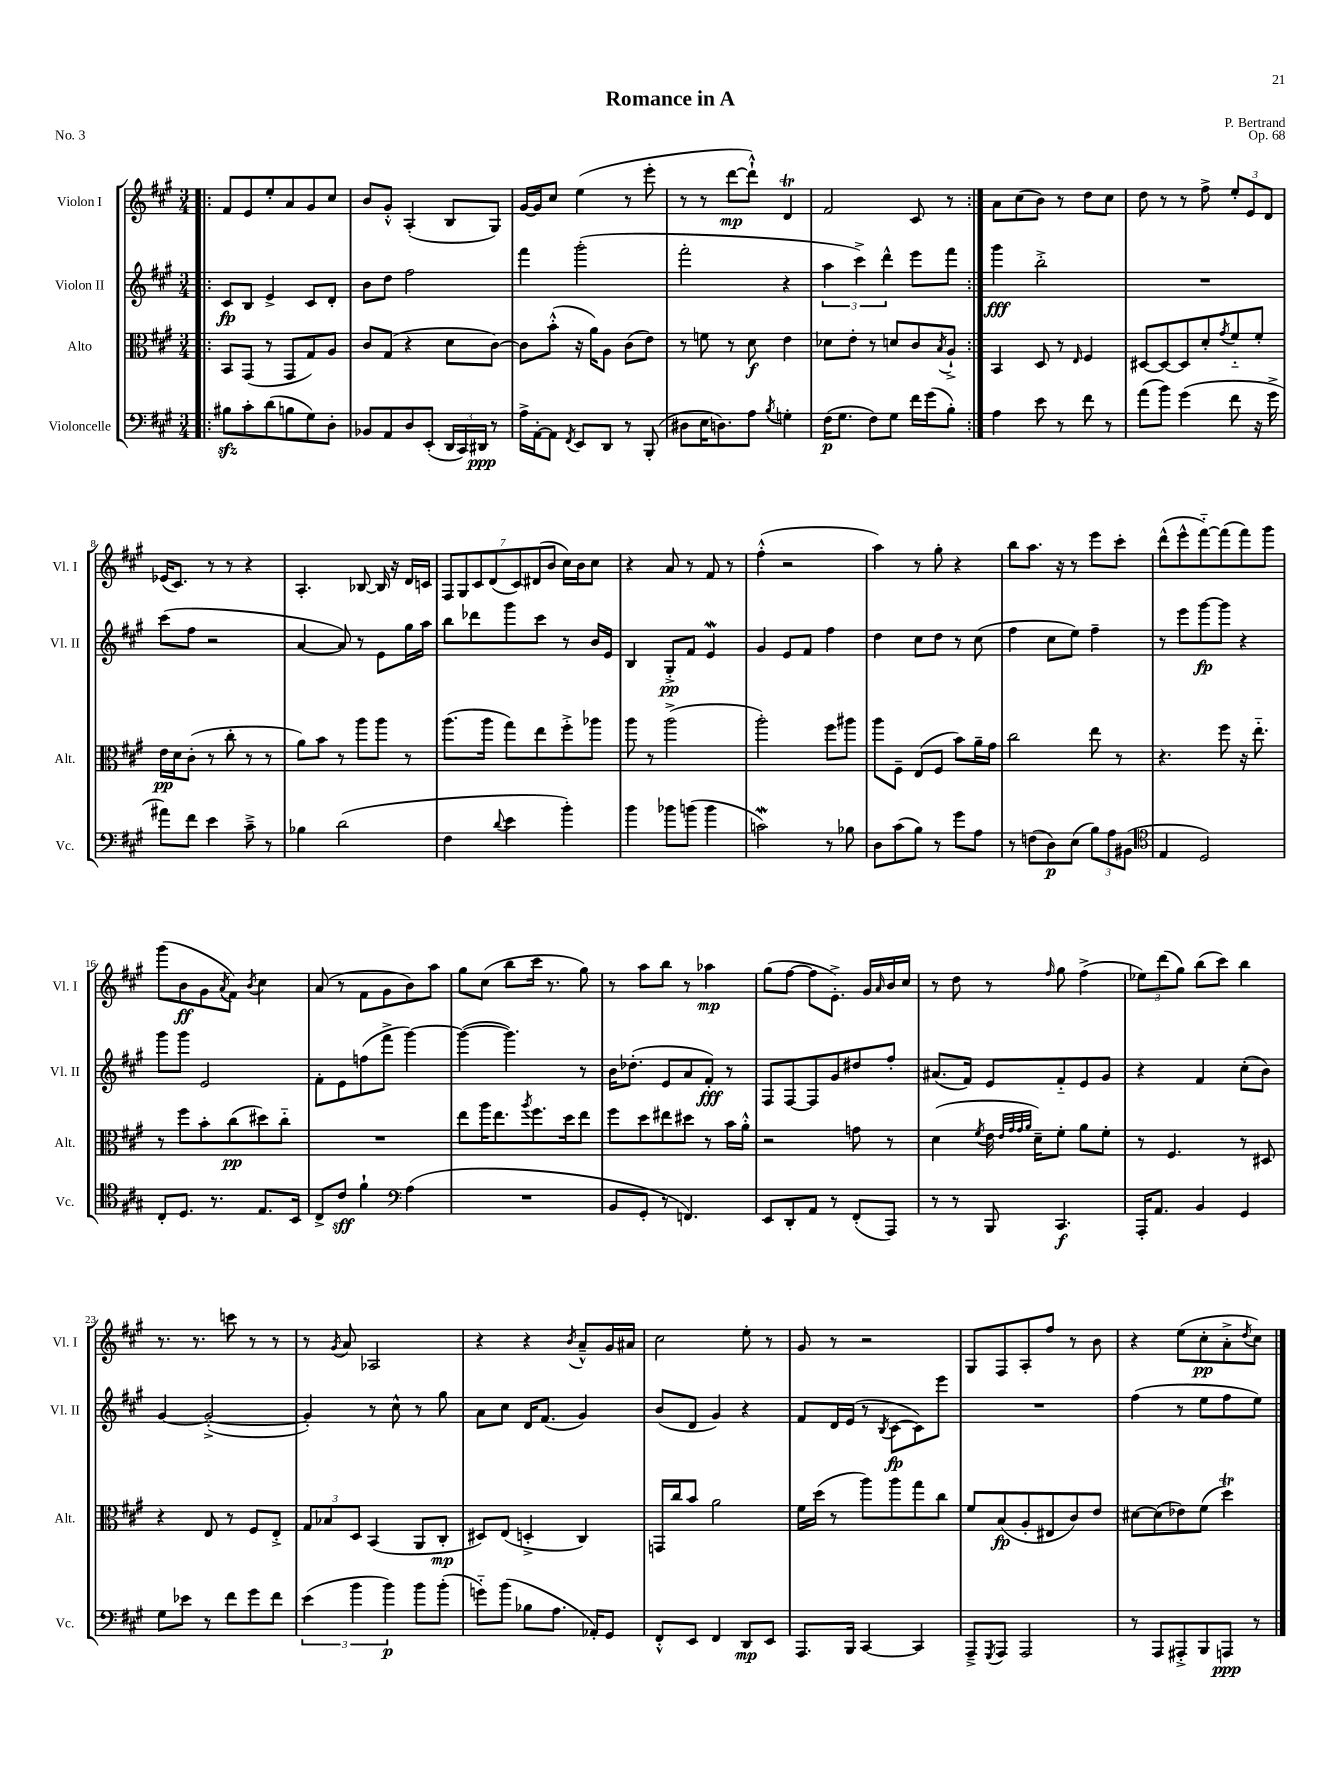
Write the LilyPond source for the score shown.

\header { title = "Romance in A" composer = "P. Bertrand" opus = "Op. 68" piece = "No. 3" }
<<
\new StaffGroup <<
\new Staff = "s0" \with { instrumentName = "Violon I" shortInstrumentName = "Vl. I" } {
    \clef treble \key a \major \numericTimeSignature \time 3/4
    \repeat volta 2 { \bar ".|:" fis'8 e'8 e''8-. a'8 gis'8 cis''8 |
    b'8 gis'8-.-^ a4-.( b8 gis8) |
    gis'16~ gis'16 cis''8 e''4( r8 e'''8-. |
    r8 r8 d'''8~\mp d'''8-!-^) d'4\trill |
    fis'2 cis'8 r8 | }
    a'8 cis''8( b'8) r8 d''8 cis''8 |
    d''8 r8 r8 fis''8-> \tuplet 3/2 { e''8-. e'8 d'8 } |
    ees'16( cis'8.) r8 r8 r4 |
    a4.-. bes8~ bes16 r16 d'16 c'16 |
    \tuplet 7/4 { fis8 gis8 cis'8 d'8( cis'8) dis'8( b'8 } cis''16) b'16 cis''8 |
    r4 a'8 r8 fis'8 r8 |
    fis''4-.-^( r2 |
    a''4) r8 gis''8-. r4 |
    b''8 a''8. r16 r8 e'''8 cis'''8-. |
    d'''8-^( e'''8-^ fis'''8~-_) fis'''8( fis'''8) gis'''8 |
    gis'''8( b'8\ff gis'8 \acciaccatura { a'8 } fis'8) \acciaccatura { b'8 } cis''4 |
    a'8( r8 fis'8 gis'8 b'8) a''8 |
    gis''8 cis''8( b''8 cis'''16 r8. gis''8) |
    r8 a''8 b''8 r8 aes''4\mp |
    gis''8( fis''8~ fis''8 e'8.-.->) gis'16 \grace { a'16 } b'16 cis''16 |
    r8 d''8 r8 \grace { fis''16 } gis''8 fis''4->( |
    \tuplet 3/2 { ees''8) d'''8( gis''8) } b''8( cis'''8) b''4 |
    r8. r8. c'''8 r8 r8 |
    r8 \acciaccatura { gis'8 } a'8 aes2 |
    r4 r4 \acciaccatura { b'8 } a'8---^ gis'16 ais'16 |
    cis''2 e''8-. r8 |
    gis'8 r8 r2 |
    gis8 fis8 a8-. fis''8 r8 b'8 |
    r4 e''8( cis''8-.\pp a'8-.-> \acciaccatura { d''8 } cis''8) \bar "|." |
}
\new Staff = "s1" \with { instrumentName = "Violon II" shortInstrumentName = "Vl. II" } {
    \clef treble \key a \major \numericTimeSignature \time 3/4
    \repeat volta 2 { \bar ".|:" cis'8\fp b8 e'4-> cis'8 d'8-. |
    b'8 d''8 fis''2 |
    fis'''4 gis'''2-.( |
    fis'''2-. r4 |
    \tuplet 3/2 { a''4 cis'''4->) d'''4-^ } e'''8 fis'''8 | }
    gis'''4\fff b''2-.-> |
    R2. |
    cis'''8( fis''8 r2 |
    a'4~ a'8) r8 e'8 gis''16 a''16 |
    b''8 des'''8 gis'''8 cis'''8 r8 b'16 e'16 |
    b4 gis8-.->\pp fis'8 e'4\mordent |
    gis'4 e'8 fis'8 fis''4 |
    d''4 cis''8 d''8 r8 cis''8( |
    fis''4 cis''8 e''8) fis''4-- |
    r8 e'''8 gis'''8~\fp gis'''8 r4 |
    gis'''8 gis'''8 e'2 |
    fis'8-. e'8 f''8( fis'''8-> gis'''4~) |
    gis'''4~( gis'''4.) r8 |
    b'16 des''8.-.( e'8 a'8 fis'8-.\fff) r8 |
    fis8 fis8~ fis8 gis'8 dis''8 fis''8-. |
    ais'8.( fis'16) e'8 fis'8-_ e'8 gis'8 |
    r4 fis'4 cis''8-.( b'8) |
    gis'4~ gis'2~-.->( |
    gis'4-.) r8 cis''8-^ r8 gis''8 |
    a'8 cis''8 d'16 fis'8.( gis'4) |
    b'8( d'8 gis'4) r4 |
    fis'8 d'16 e'16( r8 \acciaccatura { b8 } cis'8~\fp cis'8) e'''8 |
    R2. |
    fis''4( r8 e''8 fis''8 e''8) \bar "|." |
}
\new Staff = "s2" \with { instrumentName = "Alto" shortInstrumentName = "Alt." } {
    \clef alto \key a \major \numericTimeSignature \time 3/4
    \repeat volta 2 { \bar ".|:" b,8 gis,8( r8 gis,8 gis8) a8 |
    cis'8 gis8( r4 d'8 cis'8~) |
    cis'8 b'8-.-^( r16 a'16) a8 cis'8( e'8) |
    r8 f'8 r8 d'8\f e'4 |
    des'8 e'8-. r8 d'8 cis'8 \acciaccatura { b8 } a8-!-> | }
    b,4 d8 r8 \grace { e16 } fis4 |
    dis8~ dis8~ dis8 d'8-. \acciaccatura { gis'8 } fis'8-_ fis'8-. |
    e'16\pp d'16 cis'8-.( r8 cis''8-. r8 r8 |
    a'8) b'8 r8 a''8 a''8 r8 |
    a''8.( a''16 gis''8) e''8 fis''8-.-> aes''8 |
    a''8 r8 a''2->( |
    a''2-.) fis''8 ais''8 |
    a''8 fis8-- e8( fis8 b'8) a'16-- gis'16 |
    cis''2 e''8 r8 |
    r4. fis''8 r16 e''8.-_ |
    r8 fis''8 b'8-. cis''8\pp( dis''8) cis''8-_ |
    R2. |
    e''8 a''16 e''8. \acciaccatura { a''8 } fis''8. d''16 e''8 |
    fis''8 d''8 eis''8 dis''8 r8 b'16 a'16-.-^ |
    r2 g'8 r8 |
    d'4( \acciaccatura { fis'8 } e'16 \grace { e'32 gis'32 gis'32 a'32 } d'16--) fis'8-. a'8 fis'8-. |
    r8 fis4. r8 dis8 |
    r4 e8 r8 fis8 e8-.-> |
    \tuplet 3/2 { gis8 bes8 d8 } b,4( a,8 cis8-.\mp |
    dis8) e8( d4-.-> cis4) |
    g,16 cis''16 b'8 a'2 |
    fis'16 d''16( r8 a''8) a''8 gis''8 cis''8 |
    fis'8 b8\fp( a8-. eis8 cis'8) e'8 |
    dis'8~ dis'8( ees'8) fis'8( d''4\trill) \bar "|." |
}
\new Staff = "s3" \with { instrumentName = "Violoncelle" shortInstrumentName = "Vc." } {
    \clef bass \key a \major \numericTimeSignature \time 3/4
    \repeat volta 2 { \bar ".|:" bis8\sfz cis'8-. d'8( b8 gis8) d8-. |
    bes,8 a,8 d8 e,8-.( \tuplet 3/2 { d,16 cis,16) dis,16\ppp } r8 |
    a16-> a,16~-. a,8 \acciaccatura { fis,8 } e,8 d,8 r8 b,,8-.( |
    dis8 e16 d8.) a8 \acciaccatura { b8 } g4-. |
    fis16\p( gis8. fis8) gis8 fis'16 gis'16( b8-.) | }
    a4 e'8 r8 fis'8 r8 |
    a'8( b'8) gis'4( fis'8 r16 gis'16-> |
    ais'8) fis'8 e'4 cis'8---> r8 |
    bes4 d'2( |
    fis4 \appoggiatura { d'8 } e'4 b'4-.) |
    b'4 bes'8 b'8( b'4 |
    c'2\mordent) r8 bes8 |
    d8 cis'8( b8) r8 gis'8 a8 |
    r8 f8( d8\p) e8( \tuplet 3/2 { b8) a8 bis,8( } |
    \clef tenor e4 d2) |
    cis8-. d8. r8. e8. b,16 |
    cis8-> cis'8\sff fis'4-! \clef bass a4( |
    R2. |
    b,8 gis,8-. r8 f,4.) |
    e,8 d,8-. a,8 r8 fis,8-.( a,,8) |
    r8 r8 b,,8 cis,4.\f |
    a,,16-. a,8. b,4 gis,4 |
    gis8 ees'8 r8 fis'8 gis'8 fis'8 |
    \tuplet 3/2 { e'4( b'4 b'4\p) } b'8 b'8-.( |
    g'8-_) b'8( bes8 a8. aes,16-.) gis,8 |
    fis,8-.-^ e,8 fis,4 d,8\mp e,8 |
    a,,8. b,,16 cis,4~ cis,4 |
    a,,8---> \acciaccatura { gis,,8 } a,,8 a,,2 |
    r8 a,,8 ais,,8-.-> b,,8 a,,8\ppp r8 \bar "|." |
}
>>
>>
